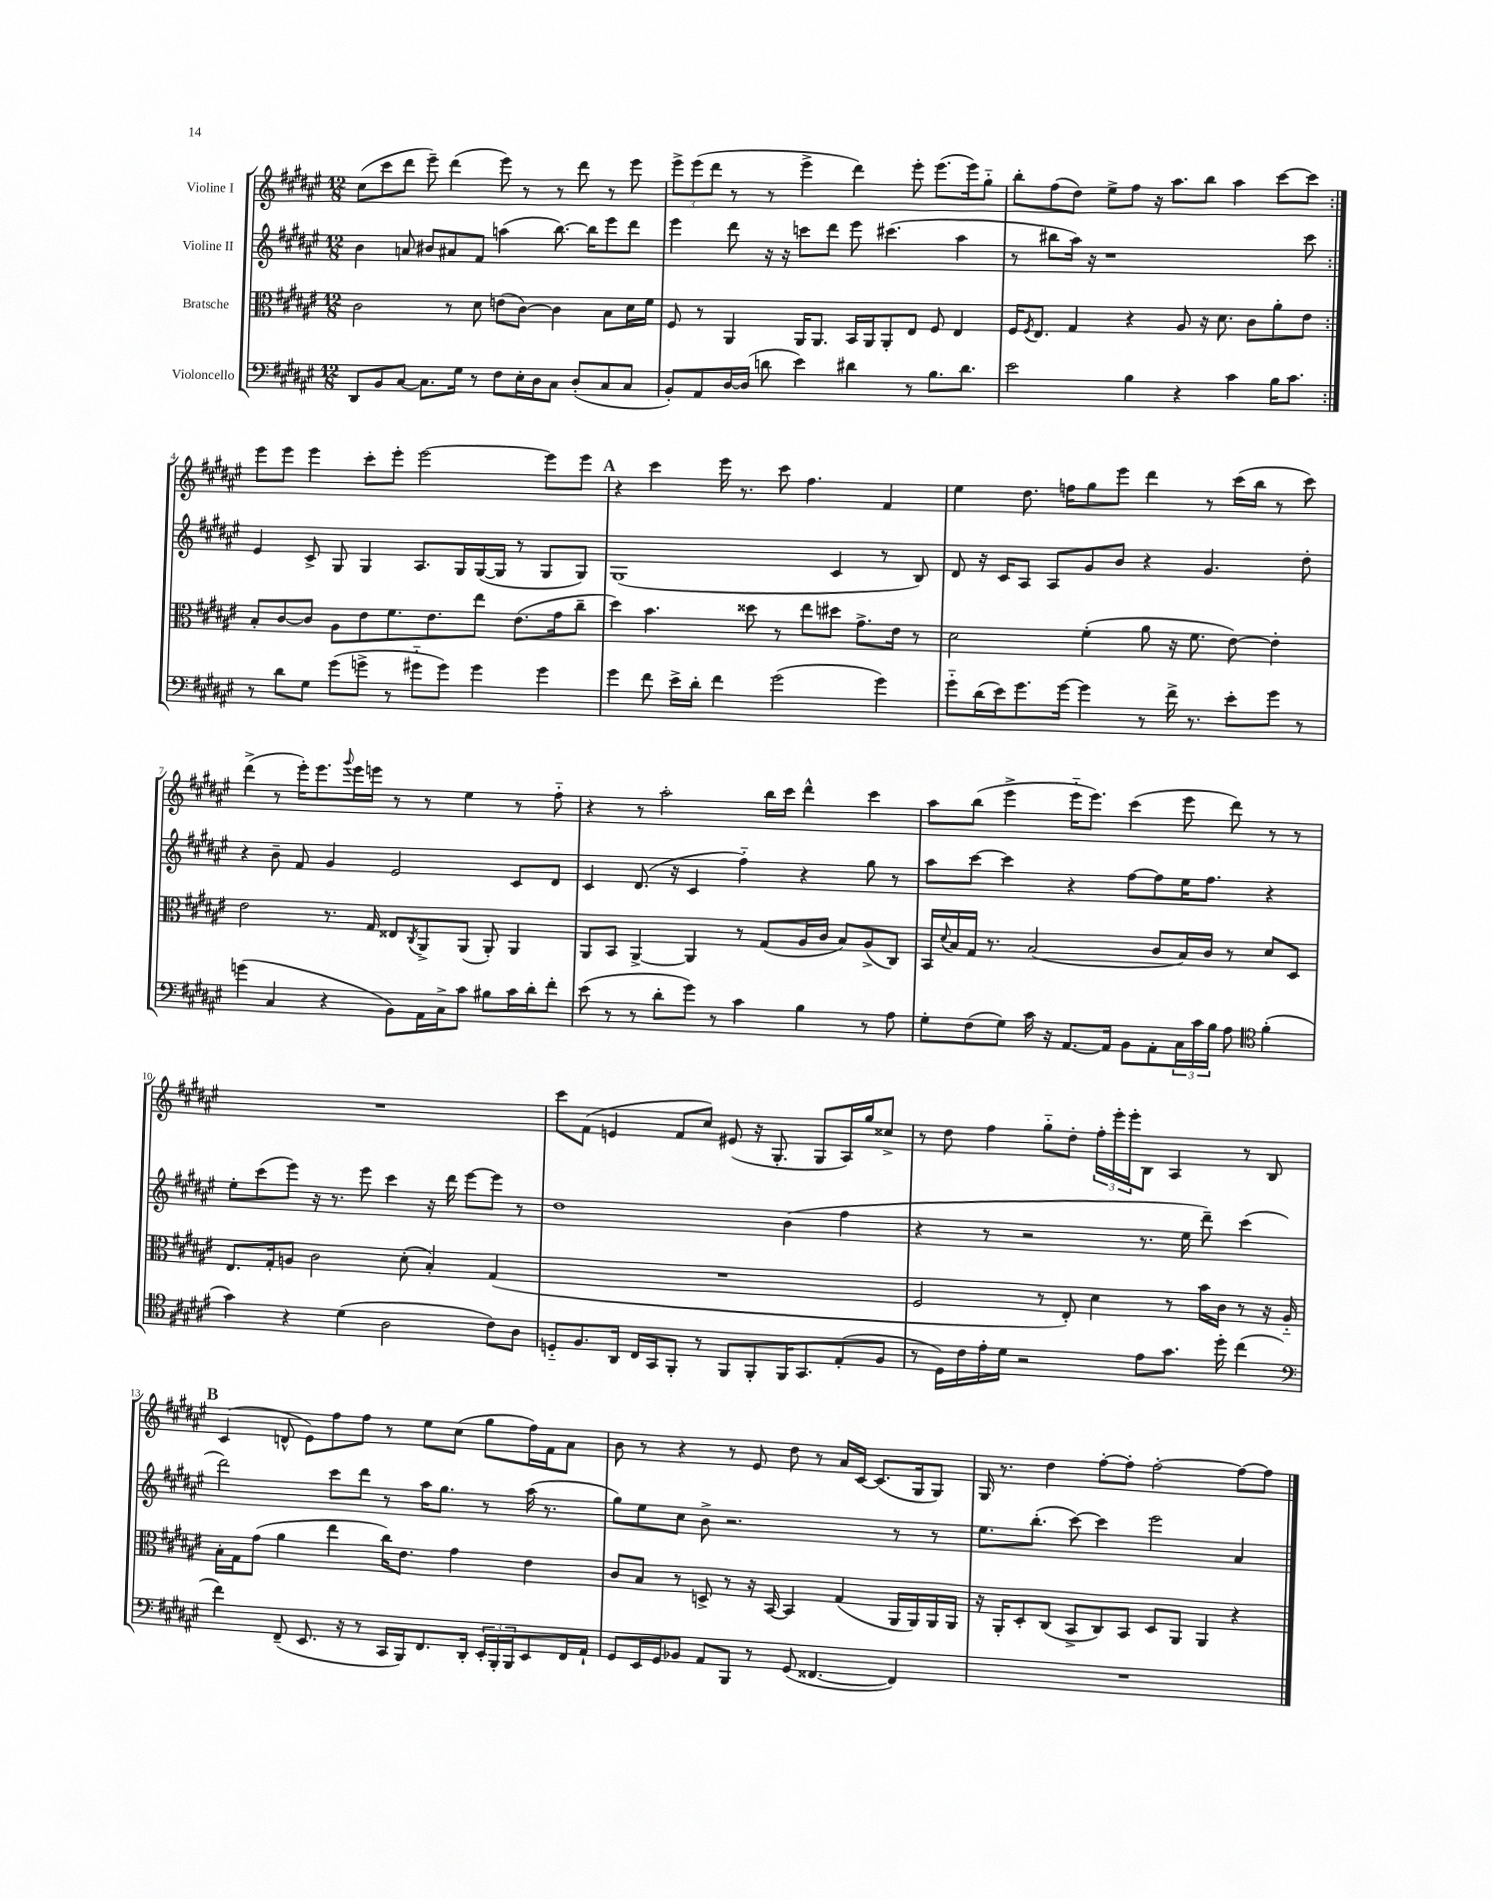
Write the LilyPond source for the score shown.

<<
\new StaffGroup <<
\new Staff = "s0" \with { instrumentName = "Violine I" } {
    \clef treble \key fis \major \numericTimeSignature \time 12/8
    \repeat volta 2 { cis''8( cis'''8 dis'''8 eis'''8--) dis'''4( eis'''8) r8 r8 dis'''8 r8 eis'''8 |
    \tuplet 3/2 { eis'''8-> eis'''8( dis'''8 } r8 r8 eis'''4-> dis'''4) eis'''8-. eis'''8.( eis'''16) gis''8-_ |
    b''8-. fis''8( dis''8) eis''8-> fis''8 r16 ais''8. b''8 ais''4 cis'''8~ cis'''8 | }
    eis'''8 eis'''8 eis'''4 cis'''8-. eis'''8-. eis'''2~ eis'''8 eis'''8 |
    \mark \markup { \bold "A" } r4 cis'''4 eis'''16 r8. cis'''8 fis''4. fis'4 |
    eis''4 dis''8. f''16 gis''8 eis'''8 dis'''4 r8 cis'''16( b''16 r8 cis'''8) |
    dis'''4->( r8 eis'''16-.) eis'''8. \appoggiatura { gis'''8 } eis'''16 e'''16 r8 r8 eis''4 r8 fis''8-_ |
    r4 r8 ais''2-. b''16 cis'''16 dis'''4-^ cis'''4 |
    ais''8 b''8( eis'''4-> eis'''16-_ eis'''8.) cis'''4( eis'''8 dis'''8) r8 r8 |
    R1. |
    cis'''8 fis'8( e'4 fis'8 cis''8) eis'8( r16 gis8.-. gis8 ais16) gis''16 cisis''8-> |
    r8 dis''8 fis''4 gis''8-_ dis''8-. \tuplet 3/2 { fis''16-. eis'''16-. eis'''16-. } b8 ais4 r8 b8 |
    \mark \markup { \bold "B" } cis'4( d'8-^ eis'8) fis''8 fis''8 r8 eis''8 cis''8( gis''8 fis''16) fis'16 ais'8 |
    b'8 r8 r4 r8 eis'8 dis''8 r8 ais'16 cis'16~ cis'8.( gis16 gis8) |
    gis16 r8. dis''4 fis''8~-. fis''8-. fis''2~-. fis''8~ fis''8 \bar "|." |
}
\new Staff = "s1" \with { instrumentName = "Violine II" } {
    \clef treble \key fis \major \numericTimeSignature \time 12/8
    \repeat volta 2 { b'4 a'8 bis'8 ais'8 fis'8 a''4( b''8.~) b''16 eis'''8 dis'''8 |
    eis'''4 dis'''8 r16 r16 c'''8 dis'''8 eis'''8 cis'''4.( ais''4 |
    r8 bis''8 ais''16) r16 r1 cis'''8 | }
    eis'4 cis'8-> gis8 gis4 ais8. gis16 gis16~( gis16 r8 gis8 gis8) |
    \mark \markup { \bold "A" } gis1( cis'4 r8 b8) |
    dis'8 r16 cis'16 ais8 ais8 gis'8 b'8 r4 gis'4. dis''8-. |
    r4 b'8-- fis'8 gis'4 eis'2 cis'8 dis'8 |
    cis'4 dis'8.( r16 cis'4 fis''4-_) r4 gis''8 r8 |
    ais''8 cis'''8~ cis'''4 r4 fis''8~ fis''8 eis''16 fis''8. r4 |
    eis''8-. cis'''8( eis'''8) r16 r8. eis'''8 cis'''4 r16 dis'''16 eis'''8~ eis'''8 r8 |
    dis''1 b'4( fis''4 |
    r4 r8 r2 r8. eis''16 dis'''8--) cis'''4( |
    \mark \markup { \bold "B" } dis'''2) cis'''8 dis'''8 r8 ais''16 gis''8. r8 ais''16( r8. |
    gis''8) eis''8 cis''8 b'8-> r2. r8 r8 |
    eis''8. b''8.-.( cis'''8~) cis'''4 eis'''2 ais'4 \bar "|." |
}
\new Staff = "s2" \with { instrumentName = "Bratsche" } {
    \clef alto \key fis \major \numericTimeSignature \time 12/8
    \repeat volta 2 { cis'2 r8 dis'8 e'8( cis'8~) cis'4 b8 dis'16 fis'16 |
    fis8 r8 ais,4 ais,16 ais,8. b,16 ais,16 ais,8-. eis8 fis8 eis4 |
    fis16 \acciaccatura { fis8 } eis8. gis4 r4 ais8 r16 dis'8. cis'8 ais'8-. eis'8 | }
    b8-. cis'8~ cis'8 ais8 eis'8 fis'8. eis'8. eis''8 eis'8.( gis'16 cis''8-- |
    \mark \markup { \bold "A" } dis''4) b'4. disis''8 r8 eis''8 dis''8 gis'8.-> eis'16 r8 |
    dis'2 fis'4-.( ais'8 r16 fis'8. eis'8~) eis'4-. |
    eis'2 r8. gis16 eisis8 \acciaccatura { cis8 } ais,8-> ais,8( ais,8-.) ais,4 |
    ais,8 b,8 ais,4~-> ais,4 r8 gis8( ais16 cis'16 b8) ais8->( cis8) |
    b,16 \appoggiatura { dis'8 } b16 gis16 r8. b2( cis'8 b16) cis'16 r8 dis'8 dis8 |
    eis8. gis16-. a8 cis'2 dis'8-.( b4-.) gis4( |
    R1. |
    fis2 r8 eis8-.) dis'4 r8 b'16 cis'16 r8 r16 ais16-_ |
    \mark \markup { \bold "B" } b16-. gis16 gis'8( ais'4 eis''4 cis''16) eis'8. gis'4 eis'4 |
    cis'8 b8 r8 d8-> r8 r16 b,16~ b,4 gis4( ais,16 ais,16) ais,16 ais,16 |
    r16 ais,16-. dis8-. cis8( b,8-> cis8) b,8 dis8 ais,8 ais,4 r4 \bar "|." |
}
\new Staff = "s3" \with { instrumentName = "Violoncello" } {
    \clef bass \key fis \major \numericTimeSignature \time 12/8
    \repeat volta 2 { dis,8 b,8 cis8~ cis8. gis16 r8 fis8 eis16-. dis16 cis8 dis8-.( cis8 cis8 |
    b,8-.) ais,8 dis16~ dis16( d'8 eis'4) dis'4 r8 b8. dis'8. |
    eis'2 b4 r4 cis'4 b16 cis'8. | }
    r8 dis'8 gis8 gis'8( g'8-> r8 gis'8-_ gis'8) gis'4 gis'4 |
    \mark \markup { \bold "A" } gis'4 fis'8 eis'16-> dis'16-. fis'4 gis'2( gis'4) |
    gis'8-_ dis'16( eis'16) gis'8. gis'16~ gis'4 r8 fis'16-> r8. eis'8-. gis'8 r8 |
    g'4( cis4 r4 b,8) ais,16 cis16-> cis'8 bis8 cis'16 dis'16-. fis'8-. |
    eis'8( r8 r8 dis'8-. gis'8) r8 cis'4 b4 r8 ais8 |
    gis8-. fis8( gis8) cis'16 r16 ais,8.~ ais,16 b,8 ais,8-. \tuplet 3/2 { cis16 cis'16 b16 } ais8 \clef tenor fis'4-.( |
    gis'4) r4 dis'4( ais2 cis'8) ais8 |
    d8-_ fis8. ais,16 cis16 gis,16 fis,8-. r8 fis,8 fis,8-. fis,16 gis,8. eis8-.( fis8 |
    r8 dis16) cis'16 eis'16-. dis'16 r2 eis'8 gis'8. dis''16-. cis''4( |
    \mark \markup { \bold "B" } \clef bass fis'4) fis,8--( eis,8. r16 r8 cis,16 b,,16) fis,8. dis,16-. \tuplet 3/2 { eis,16-. b,,16-. b,,16 } eis,8 fis,16 ais,16-! |
    gis,8 eis,16 gis,16 bes,8 ais,8 b,,8 r8 gis,8( fisis,4.~ fisis,4) |
    R1. \bar "|." |
}
>>
>>
